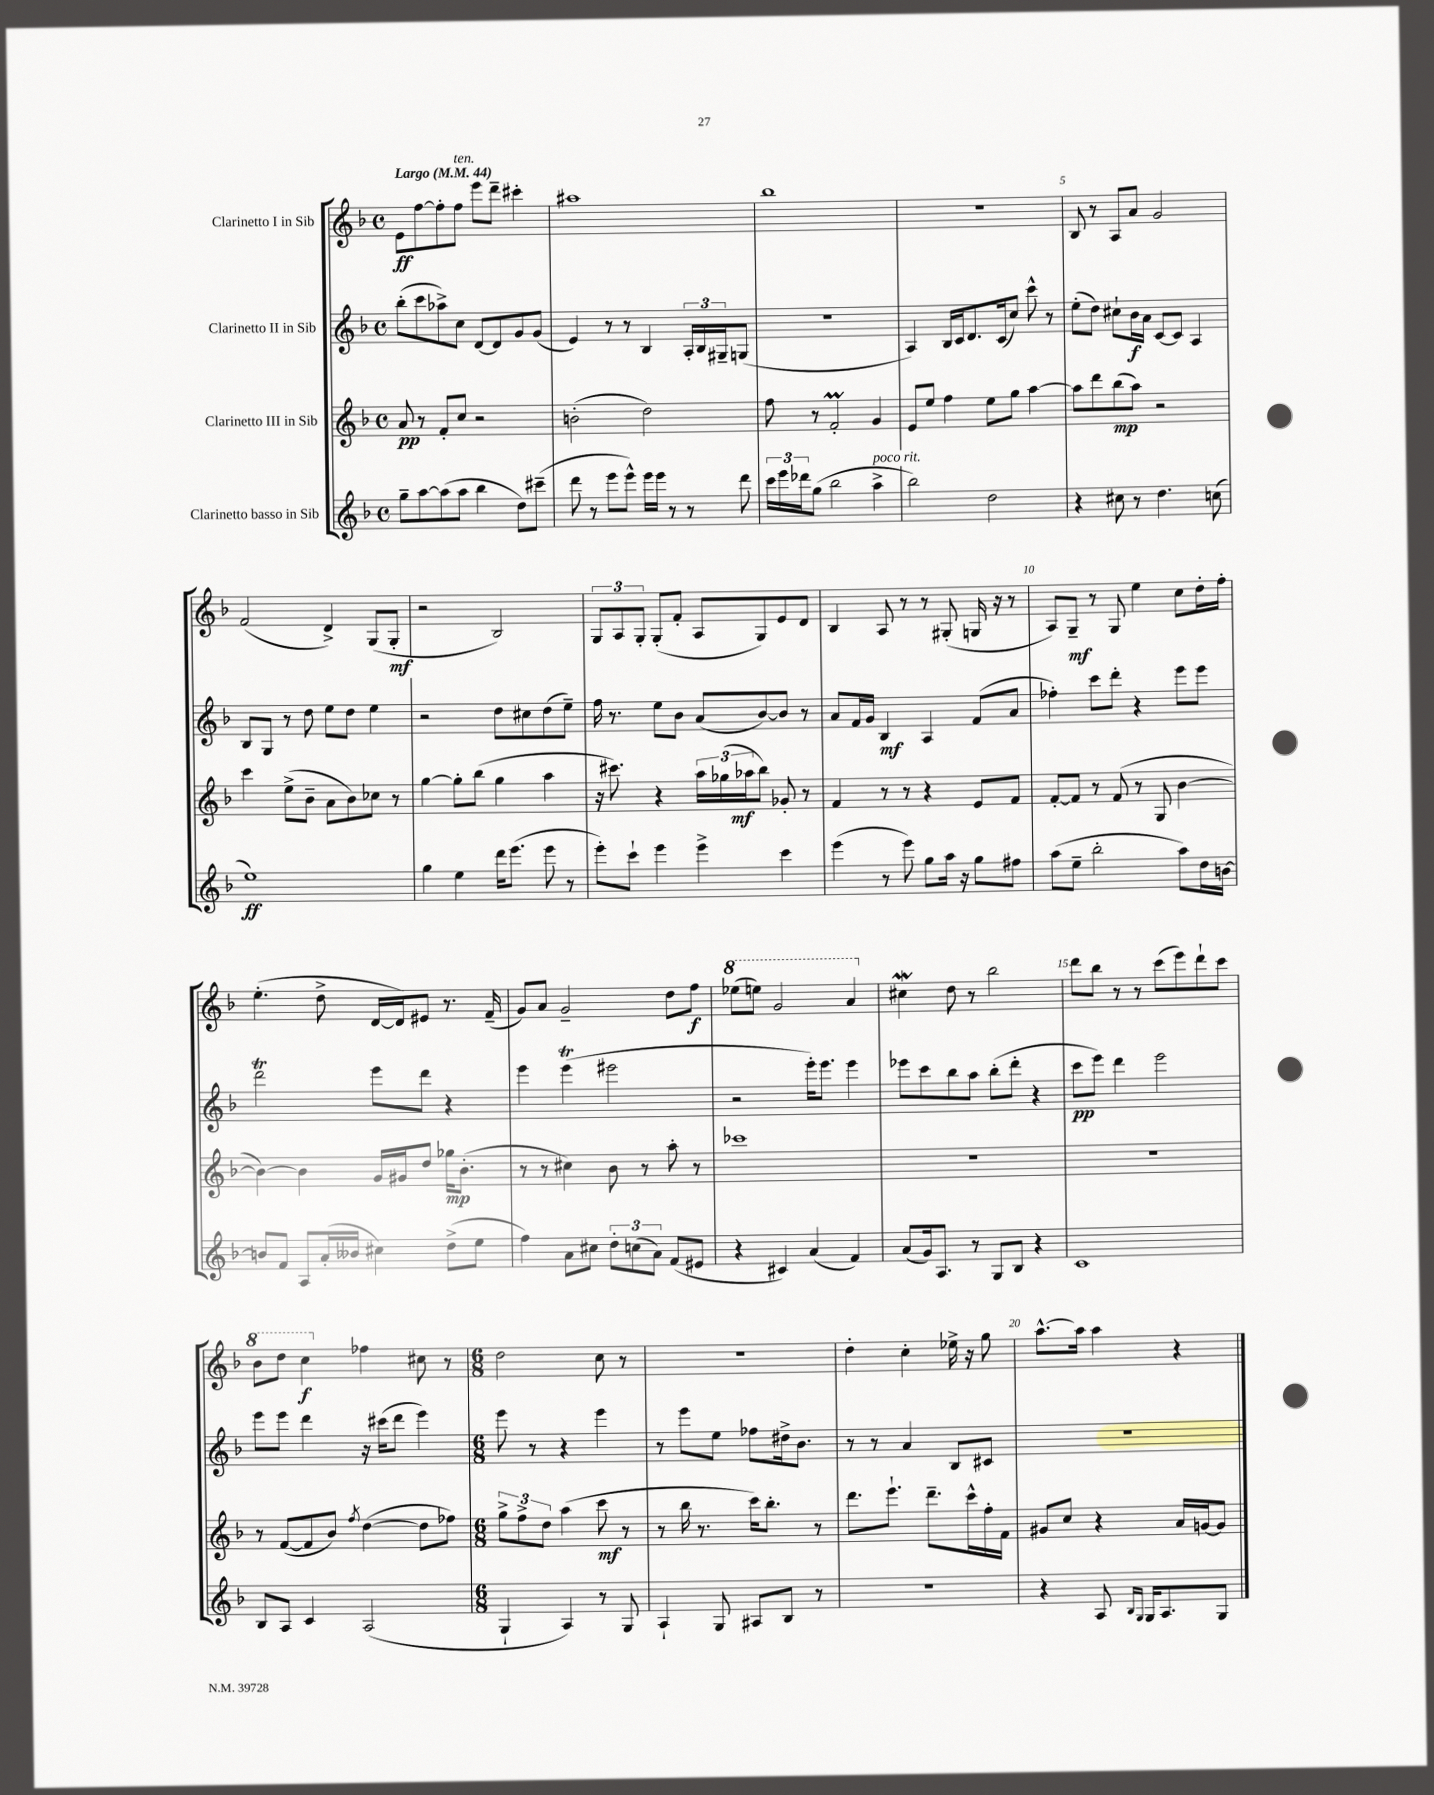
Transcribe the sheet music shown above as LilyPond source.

<<
\new StaffGroup <<
\new Staff = "s0" \with { instrumentName = "Clarinetto I in Sib" } {
    \clef treble \key f \major \defaultTimeSignature \time 4/4 \tempo "Largo" 4 = 44
    e'8\ff f''8~ f''8-. f''8^\markup { \italic "ten." } e'''8 d'''8-- cis'''4-. |
    ais''1 |
    bes''1 |
    R1 |
    bes8 r8 a8 a'8 g'2 |
    f'2( d'4->) g8( g8-.\mf |
    r2 bes2) |
    \tuplet 3/2 { g8 a8 g8-. } g8-.( f'8-. a8 g8) e'8 d'8 |
    bes4 a8 r8 r8 gis8-.( g16 r16 r8 |
    a8) g8--\mf r8 g8 e''4 c''8 d''16-. f''16-. |
    e''4.-.( d''8-> d'16~ d'16) eis'8 r8. f'16--( |
    g'8) a'8 g'2-- d''8 f''8\f |
    \ottava #1 ees'''8( e'''8) g''2 a''4 \ottava #0 |
    cis''4\mordent d''8 r8 bes''2 |
    d'''8 bes''8 r8 r8 c'''8( e'''8) d'''8-! c'''8 |
    \ottava #1 bes''8 d'''8 c'''4\f \ottava #0 fes''4 cis''8 r8 |
    \numericTimeSignature \time 6/8 d''2 c''8 r8 |
    R2. |
    d''4-. c''4-. ees''16-> r16 g''8 |
    a''8.~-^ a''16 a''4 r4 \bar "|." |
}
\new Staff = "s1" \with { instrumentName = "Clarinetto II in Sib" } {
    \clef treble \key f \major \defaultTimeSignature \time 4/4
    bes''8-.( c'''8 aes''8->) c''8 d'8~ d'8 g'8 g'8( |
    e'4) r8 r8 bes4 \tuplet 3/2 { a16-. bes16 gis16-- } g8( |
    R1 |
    a4) bes16 c'16 d'8. c'16( c''8) c'''8-^ r8 |
    e''8-.( d''8) cis''8-! bes'16\f a'16 c'8~ c'8 a4 |
    bes8 g8 r8 d''8 e''8 d''8 e''4 |
    r2 d''8 cis''8 d''8( e''8--) |
    f''16 r8. e''8 bes'8 a'8( bes'8~) bes'8 r8 |
    a'8 f'16 g'16 bes4\mf a4 f'8( a'8 |
    fes''4-.) c'''8 d'''8-. r4 e'''8 e'''8 |
    d'''2\trill e'''8 d'''8 r4 |
    e'''4 e'''4\trill( eis'''2 |
    r2 e'''16-.) e'''8. e'''4 |
    ees'''8 c'''8 bes''8 a''8 bes''8-.( d'''8-. r4 |
    c'''8\pp e'''8) d'''4 e'''2 |
    e'''8 e'''8 d'''4 r16 cis'''16( d'''8 e'''4) |
    \numericTimeSignature \time 6/8 e'''8 r8 r4 e'''4 |
    r8 e'''8 e''8 fes''8 dis''16-> bes'8. |
    r8 r8 a'4 bes8 cis'8 |
    R2. \bar "|." |
}
\new Staff = "s2" \with { instrumentName = "Clarinetto III in Sib" } {
    \clef treble \key f \major \defaultTimeSignature \time 4/4
    a'8\pp r8 f'8-. c''8 r2 |
    b'2-.( d''2) |
    f''8 r8 f'2-.\prall g'4 |
    e'8 e''8 f''4 e''8 g''8 a''4~ |
    a''8 d'''8 bes''8\mp( a''8) r2 |
    c'''4 e''8->( bes'8-- a'8 bes'8) ces''8 r8 |
    g''4~ g''8-. bes''8( g''4 a''4 |
    r16 cis'''8.) r4 \tuplet 3/2 { a''16 ges''16( aes''16\mf } bes''8) ges'8-. r8 |
    f'4 r8 r8 r4 e'8 f'8 |
    f'8~-. f'8 r8 f'8( r8 g8 bes'4~ |
    bes'4~) bes'4 g'16 gis'16 d''8 ges''16\mp bes'8.-.( |
    r8 r8 cis''4) bes'8 r8 a''8-. r8 |
    ces'''1 |
    R1 |
    R1 |
    r8 f'8~( f'8 bes'8) \acciaccatura { f''8 } d''4~( d''8 fes''8) |
    \numericTimeSignature \time 6/8 \tuplet 3/2 { g''8-> f''8-> d''8 } a''4( c'''8\mf r8 |
    r8 bes''16 r8. c'''16) bes''8.-. r8 |
    d'''8. e'''8.-! d'''8.-- c'''16-^ f''16-. f'16 |
    gis'8 c''8 r4 a'16 g'16~ g'8 \bar "|." |
}
\new Staff = "s3" \with { instrumentName = "Clarinetto basso in Sib" } {
    \clef treble \key f \major \defaultTimeSignature \time 4/4
    g''8-- a''8~ a''8( a''8 bes''4 d''8) cis'''8--( |
    d'''8 r8 e'''8 e'''8-^) e'''16 e'''16 r8 r8 d'''8 |
    \tuplet 3/2 { c'''16 e'''16 des'''16 } g''8( bes''2 a''4->^\markup { \italic "poco rit." } |
    bes''2) d''2 |
    r4 cis''8 r8 d''4. c''8( |
    e''1\ff) |
    g''4 e''4 d'''16 e'''8.( e'''8 r8 |
    e'''8-.) c'''8-! e'''4 e'''4-> c'''4 |
    e'''4( r8 e'''8) g''8 a''16 r16 g''8 fis''8 |
    a''8( e''8-- bes''2-. a''8) d''16 b'16~ |
    b'8 f'8 a8 a'16-.( beses'16 cis''4) d''8->( e''8 |
    f''4) a'8 cis''8 \tuplet 3/2 { d''8-. c''8( a'8) } f'8( eis'8 |
    r4 cis'4) a'4( f'4) |
    a'8( g'16) a8. r8 g8 bes8 r4 |
    c'1 |
    bes8 a8 c'4 a2( |
    \numericTimeSignature \time 6/8 g4-! a4) r8 g8 |
    a4-! g8 ais8 bes8 r8 |
    r2. |
    r4 a8 \grace { bes16 g16 } g16 a8. g8 \bar "|." |
}
>>
>>
\layout { \context { \Score \override BarNumber.break-visibility = ##(#f #t #t) barNumberVisibility = #(every-nth-bar-number-visible 5) } }
